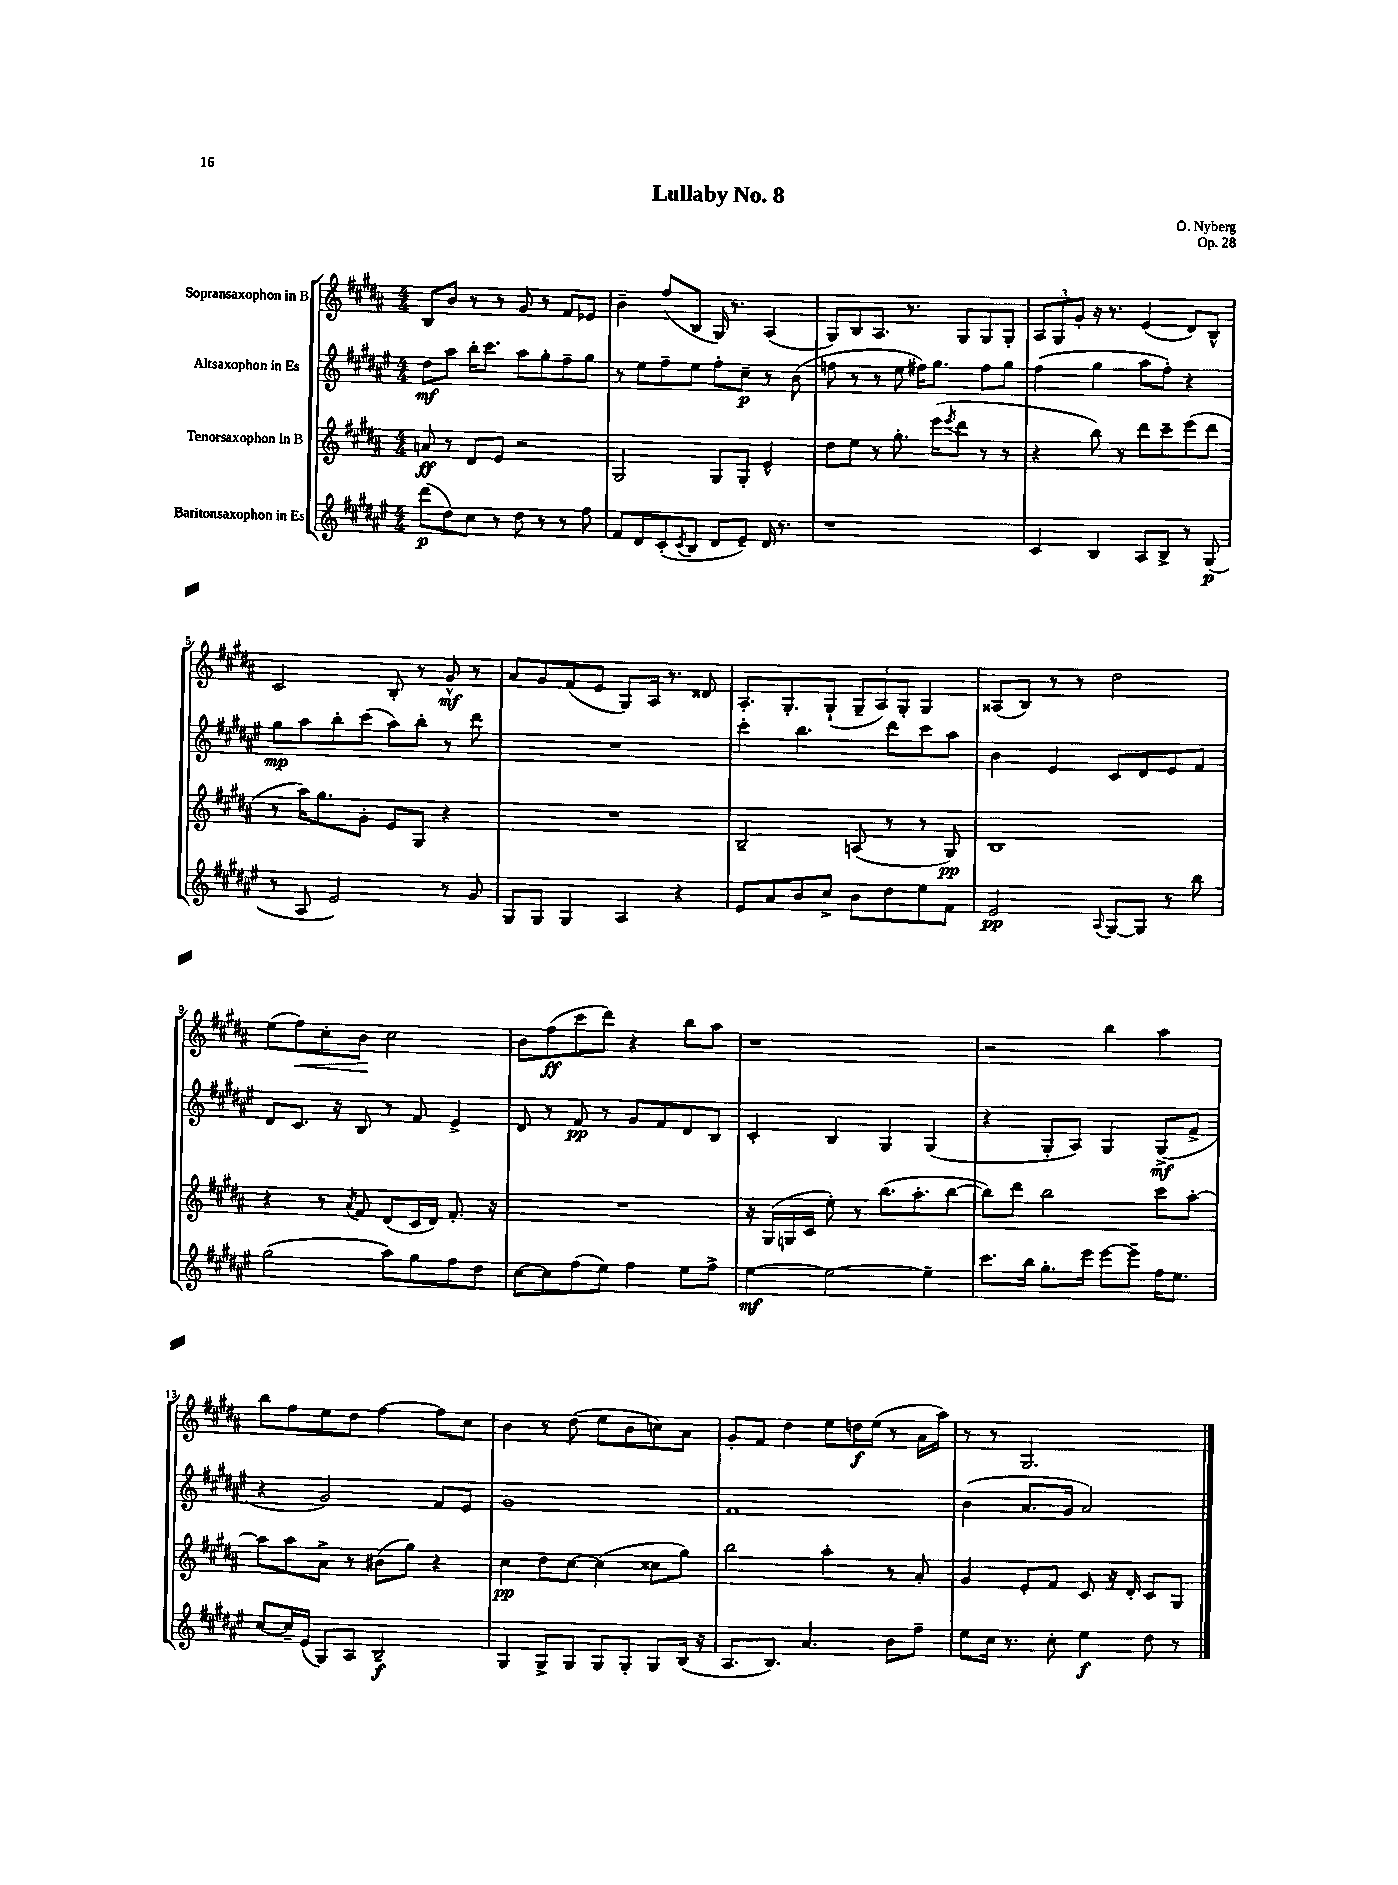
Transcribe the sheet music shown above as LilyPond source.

\header { title = "Lullaby No. 8" composer = "O. Nyberg" opus = "Op. 28" }
<<
\new StaffGroup <<
\new Staff = "s0" \with { instrumentName = "Sopransaxophon in B" } {
    \clef treble \key b \major \numericTimeSignature \time 4/4
    b8 b'8 r8 r8 gis'8 r8 fis'8 ees'8 |
    b'4-- fis''8( b8 gis16) r8. ais4( |
    gis8) b8 ais8. r8. gis8 gis8 gis8-. |
    \tuplet 3/2 { ais8 gis8 gis'8-. } r16 r8. e'4( dis'8) b8-^ |
    cis'2 b8-. r8 gis'8-^\mf r8 |
    ais'8 gis'8 fis'8( e'8 gis8) ais16 r8. disis'8 |
    ais8.-. gis8.-. gis8-!( \tuplet 3/2 { gis8-- ais8) gis8-. } gis4 |
    aisis8( b8) r8 r8 dis''2 |
    e''8( fis''8\<) cis''8-. b'8\! cis''2 |
    b'8 fis''8\ff( cis'''8 dis'''8) r4 b''8 ais''8 |
    r1 |
    r2 b''4 ais''4 |
    b''8 fis''8 e''8 dis''8 fis''4~ fis''8 cis''8 |
    b'4 r8 dis''8( e''8 b'8 c''8) ais'8 |
    gis'8-. fis'8 dis''4 e''8 d''16\f e''16( r8 ais'16 ais''16) |
    r8 r8 gis2. \bar "|." |
}
\new Staff = "s1" \with { instrumentName = "Altsaxophon in Es" } {
    \clef treble \key fis \major \numericTimeSignature \time 4/4
    dis''8\mf ais''8 b''16-. cis'''8. ais''8 gis''8-. fis''8-- gis''8 |
    r8 eis''8 fis''8-- eis''8 fis''8-. cis''8--\p r8 b'8( |
    f''8 r8 r8 eis''8 fis''16) gis''8. fis''8 gis''8 |
    fis''4( gis''4 ais''8 fis''8-.) r4 |
    gis''8\mp ais''8 b''8-. cis'''8( ais''8) b''8-. r8 dis'''8 |
    R1 |
    cis'''4-. b''4. dis'''8 cis'''8 ais''8 |
    b'4 eis'4 cis'8 dis'8 eis'8 fis'8 |
    dis'8 cis'8. r16 b8 r8 fis'8 eis'4-> |
    dis'8 r8 fis'8\pp r8 gis'8 fis'8 dis'8 b8 |
    cis'4-. b4 gis4 gis4( |
    r4 gis8-. ais8) gis4 gis8->\mf( fis'8-> |
    r4 gis'2) fis'8 eis'8 |
    gis'1 |
    fis'1 |
    b'4( ais'8. gis'16 ais'2) \bar "|." |
}
\new Staff = "s2" \with { instrumentName = "Tenorsaxophon in B" } {
    \clef treble \key b \major \numericTimeSignature \time 4/4
    a'8\ff r8 dis'8 e'8 r2 |
    gis2 gis8 gis8-. e'4-^ |
    dis''8 e''8 r8 gis''8.-. e'''16( \acciaccatura { e'''8 } dis'''8 r8 r8 |
    r4 b''8) r8 dis'''8 cis'''8-- e'''8( dis'''8 |
    r8 ais''16) gis''8. gis'8-. e'8 gis8 r4 |
    R1 |
    b2-- a8( r8 r8 gis8\pp) |
    b1 |
    r4 r8 \acciaccatura { ais'8 } fis'8 dis'8( cis'16 dis'16) fis'8.-. r16 |
    R1 |
    r16 gis16( g16 cis'16 e''8-.) r8 b''8.( ais''8.-. b''8~ |
    b''8) dis'''8 b''2 cis'''8 ais''8~-. |
    ais''8 ais''8 ais'8-> r8 bis'8( gis''8) r4 |
    cis''4\pp dis''8 cis''8~ cis''4( cisis''8 gis''8) |
    b''2 ais''4-. r8 ais'8-. |
    gis'4 e'8-. fis'8 cis'8 r16 dis'16-. cis'8 gis8 \bar "|." |
}
\new Staff = "s3" \with { instrumentName = "Baritonsaxophon in Es" } {
    \clef treble \key fis \major \numericTimeSignature \time 4/4
    dis'''8\p( dis''8) cis''8 r8 dis''8 r8 r8 fis''8 |
    fis'8 dis'8 cis'8-.( \acciaccatura { cis'8 } b8 dis'8 eis'8--) dis'16 r8. |
    r1 |
    cis'4 b4 ais8 b8-> r8 gis8\p( |
    r8 ais8 eis'2) r8 gis'8 |
    gis8 gis8 gis4 ais4 r4 |
    eis'8 ais'8 b'8 cis''8-> b'8 dis''8 eis''8 fis'8 |
    eis'2\pp \appoggiatura { ais8 } gis8~ gis8 r8 b''8 |
    gis''2( ais''8) gis''8 fis''8 dis''8 |
    cis''8~ cis''8 fis''8( eis''8) fis''4 eis''8 fis''8-> |
    eis''4~\mf eis''2~ eis''4-- |
    cis'''8. b''16 gis''8.-. eis'''16 eis'''8~ eis'''8-- fis''16 eis''8. |
    cis''8~ cis''16-- eis'16( gis8) ais8 b2--\f |
    gis4 gis8-> gis8 gis8 gis8-. gis8 b16( r16 |
    ais8. b8.) ais'4. b'8 fis''8-- |
    eis''8 cis''16 r8. cis''8-. eis''4\f dis''8 r8 \bar "|." |
}
>>
>>
